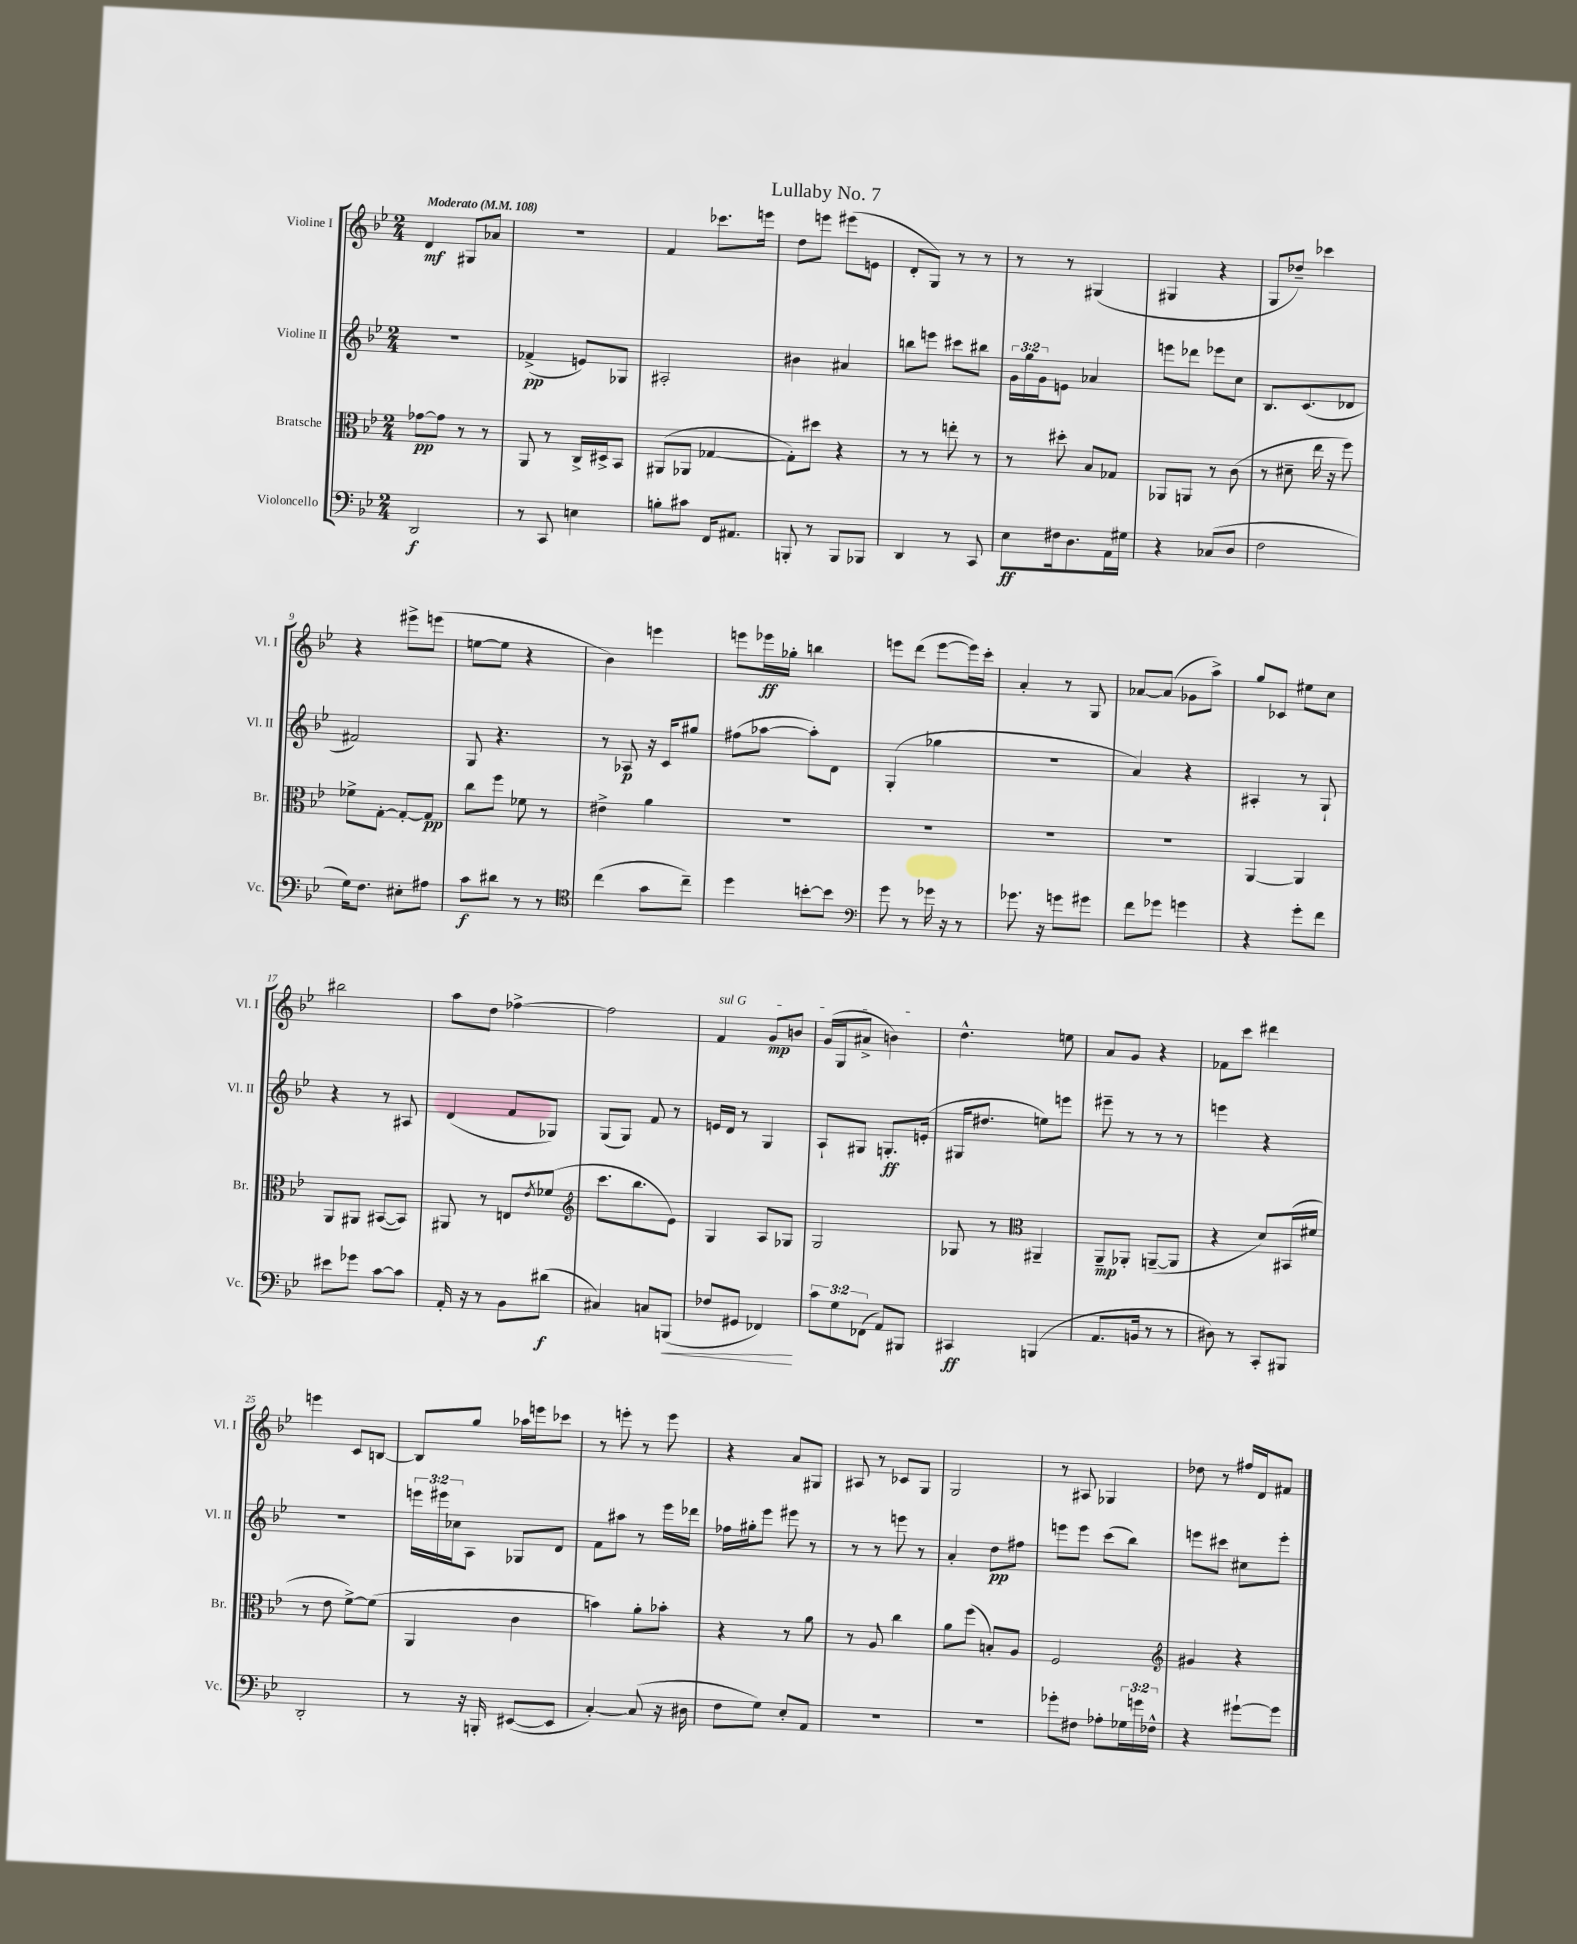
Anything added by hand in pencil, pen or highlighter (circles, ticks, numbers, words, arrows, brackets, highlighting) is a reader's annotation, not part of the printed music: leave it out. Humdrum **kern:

**kern	**kern	**kern	**kern
*staff4	*staff3	*staff2	*staff1
*clefF4	*clefC3	*clefG2	*clefG2
*k[b-e-]	*k[b-e-]	*k[b-e-]	*k[b-e-]
*M2/4	*M2/4	*M2/4	*M2/4
*MM108	*MM108	*MM108	*MM108
2DD/	[8g-\L	2r	4d/
.	8g-\]J	.	.
.	8r	.	8G#/L
.	8r	.	8a-/J
=	=	=	=
8r	8AA/	(4f-^/	2r
8CC/	8r	.	.
4E\	16C^/LL	8e/L)	.
.	16D#^/J	.	.
.	8BB-/J	8G-/J	.
=	=	=	=
8B'\L	(8AA#/L	2A#'/	4f/
8c#\J	8AA-/J	.	.
16FF/LK	[4G-/	.	8.ccc-\L
8.AA#/J	.	.	.
.	.	.	16eee\Jk
=	=	=	=
8BBB'/	8G-'\]L)	4b#\	8dd\L
8r	8dd#\J	.	8eee\J
8BBB/L	4r	4a#/	(8eee#\L
8BBB-/J	.	.	8e\J
=	=	=	=
4DD/	8r	8bb\L	8d'/L
.	8r	8eee\J	8G/J)
8r	8ee'\	8ccc#\L	8r
8CC/	8r	8bb#\J	8r
=	=	=	=
8E-\L	8r	24g\LL	8r
.	.	24gg\	.
.	.	24g\J	.
16F#\k	8dd#'\	8e\J	8r
8.D\	.	.	.
.	8B-/L	4a-/	(4G#/
16AA\L	8G-/J	.	.
16G#\JJ	.	.	.
=	=	=	=
4r	8AA-/L	8eee\L	4G#/
.	8AA/J	8ddd-\J	.
(8C-/L	8r	8eee-\L	4r
8D/J	(8c\	8cc\J	.
=	=	=	=
2F\	8r	8.B-/L	8G/L
.	8d#~\	.	8dd-~/J)
.	.	(8.c/	.
.	16ee-\	.	4ccc-\
.	16r	.	.
.	8ff\)	8d-/J	.
=	=	=	=
16G\LK)	8f-^\L	2f#/)	4r
8.F\J	.	.	.
.	[8G'\J	.	.
8E#'\L	8G'/_L	.	8eee#^\L
8A#\J	8G/]J	.	(8eee\J
=	=	=	=
8c\L	8cc\L	8G/	[8ee\L
8d#\J	8ff\J	4.r	8ee\]J
8r	8f-\	.	4r
8r	8r	.	.
=	=	=	=
*clefC4	*	*	*
(4cc\	4e#^\	8r	4b-\)
.	.	8A-/	.
8g\L	4a\	16r	4eee\
.	.	16c/LK	.
8cc~\J)	.	8gg#/J	.
=	=	=	=
4dd\	2r	(8ff#\L	8eee\L
.	.	[8aa-\J	16eee-\L
.	.	.	16gg-'\JJ
[8b'\L	.	8aa-'\]L)	4bb\
8b\]J	.	8d\J	.
=	=	=	=
*clefF4	*	*	*
8g\	2r	(4G'/	8eee\L
8r	.	.	(8ddd\J
16g-\	.	4gg-\	[8eee\L
16r	.	.	.
8r	.	.	16eee\]L)
.	.	.	16ccc'\JJ
=	=	=	=
8.g-\	2r	2r	4a'/
16r	.	.	.
8g\L	.	.	8r
8g#\J	.	.	8G/
=	=	=	=
8f\L	2r	4a/)	[8a-/L
8g-\J	.	.	(8a-/]J
4g\	.	4r	8g-\L
.	.	.	8aa^\J)
=	=	=	=
4r	[4AA/	4A#'/	8gg/L
.	.	.	8c-/J
8g'\L	4AA/]	8r	8ee#\L
8f\J	.	8G`/	8cc\J
=	=	=	=
8e#\L	8AA/L	4r	2bb#\
8g-\J	8AA#/J	.	.
[8c\L	([8BB#/L	8r	.
8c\]J	8BB#/]J)	8A#/	.
=	=	=	=
16AA'/	8AA#/	(4d/	8aa\L
16r	.	.	.
8r	8r	.	8dd\J
8BB-\L	8E/L	8f/L	[4ff-^\
.	8qe-/	.	.
(8d#\J	(8f-/J	8G-/J)	.
=	=	=	=
*	*clefG2	*	*
4C#/)	8.ccc\L	(8G/L	2ff-\]
.	.	8G/J)	.
.	8.bb-\	.	.
8C/L	.	8f/	.
(8BBB/J	8e-\J)	8r	.
=	=	=	=
8F-/L	4G/	16e/LL	4f/
.	.	16d/JJ	.
8GG#/J	.	8r	.
4FF-/)	8A/L	4G/	8g/L
.	8G-/J	.	8b/J
=	=	=	=
12c\L	2G/	8A`/L	(16g/LL
.	.	.	16G/J
12G\	.	.	.
.	.	8G#/J	8a#^/J
(12FF-\J	.	.	.
8AA/L)	.	8.G'/L	4b\)
8BBB#/J	.	.	.
.	.	(16e'/Jk	.
=	=	=	=
4CC#/	8G-/	16G#/LK	4.dd^^\
.	.	8.dd#/J	.
.	8r	.	.
*	*clefC3	*	*
(4BBB/	4AA#~/	8ee\L)	.
.	.	8eee\J	8ee\
=	=	=	=
8.AA/L	8AA~/L	8eee#~\	8a/L
.	8AA-'/J	8r	8g/J
16BB/Jk	.	.	.
8r	([8AA~/L	8r	4r
8r	8AA/]J	8r	.
=	=	=	=
8D#\)	4r	4eee\	8f-\L
8r	.	.	8ccc\J
8CC'/L	8d/L)	4r	4ddd#\
8BBB#/J	(16BB#/L	.	.
.	16f#/JJ	.	.
=	=	=	=
2DD'/	8r	2r	4eee\
.	8e-\	.	.
.	[8f^\L)	.	8c/L
.	(8f\]J	.	[8B/J
=	=	=	=
8r	4AA/	24eee\LL	8B/]L
.	.	24eee#\	.
.	.	24cc-\J	.
16r	.	8A\J	8gg/J
16BBB'/	.	.	.
([8EE#/L	4c\	8G-/L	16aa-\LL
.	.	.	16eee\J
8EE#/]J	.	8d/J	8ccc-\J
=	=	=	=
[4C'/)	4b\)	8f\L	8r
.	.	8aa#\J	8eee'\
(8C/]	8a'\L	8r	8r
16r	8b-'\J	16eee-\LL	8eee\
16D#\	.	16ddd-\JJ	.
=	=	=	=
8F\L	4r	16ff-\LL	4r
.	.	16gg#'\J	.
8G\J)	.	8eee-\J	.
8E-'/L	8r	8eee#\	8a/L
8AA/J	8a\	8r	8G#/J
=	=	=	=
2r	8r	8r	8A#/
.	8A/	8r	8r
.	4cc\	8eee\	8c-/L
.	.	8r	8G/J
=	=	=	=
2r	8a\L	4a'/	2G/
.	(8ff\J	.	.
.	8B'/L)	8dd\L	.
.	8A/J	8ff#\J	.
=	=	=	=
8g-'\L	2F/	8eee\L	8r
8F#\J	.	8eee\J	8A#/
8A-'\L	.	(8ccc\L	4G-/
24G-\L	.	8bb-\J)	.
24g\	.	.	.
24F-^^\JJ	.	.	.
=	=	=	=
*	*clefG2	*	*
4r	4g#/	8eee\L	8dd-\
.	.	8ccc#\J	8r
[8g#`\L	4r	8cc#\L	16ff#/LL
.	.	.	16d/J
8g#\]J	.	8eee'\J	8f#/J
==	==	==	==
*-	*-	*-	*-
